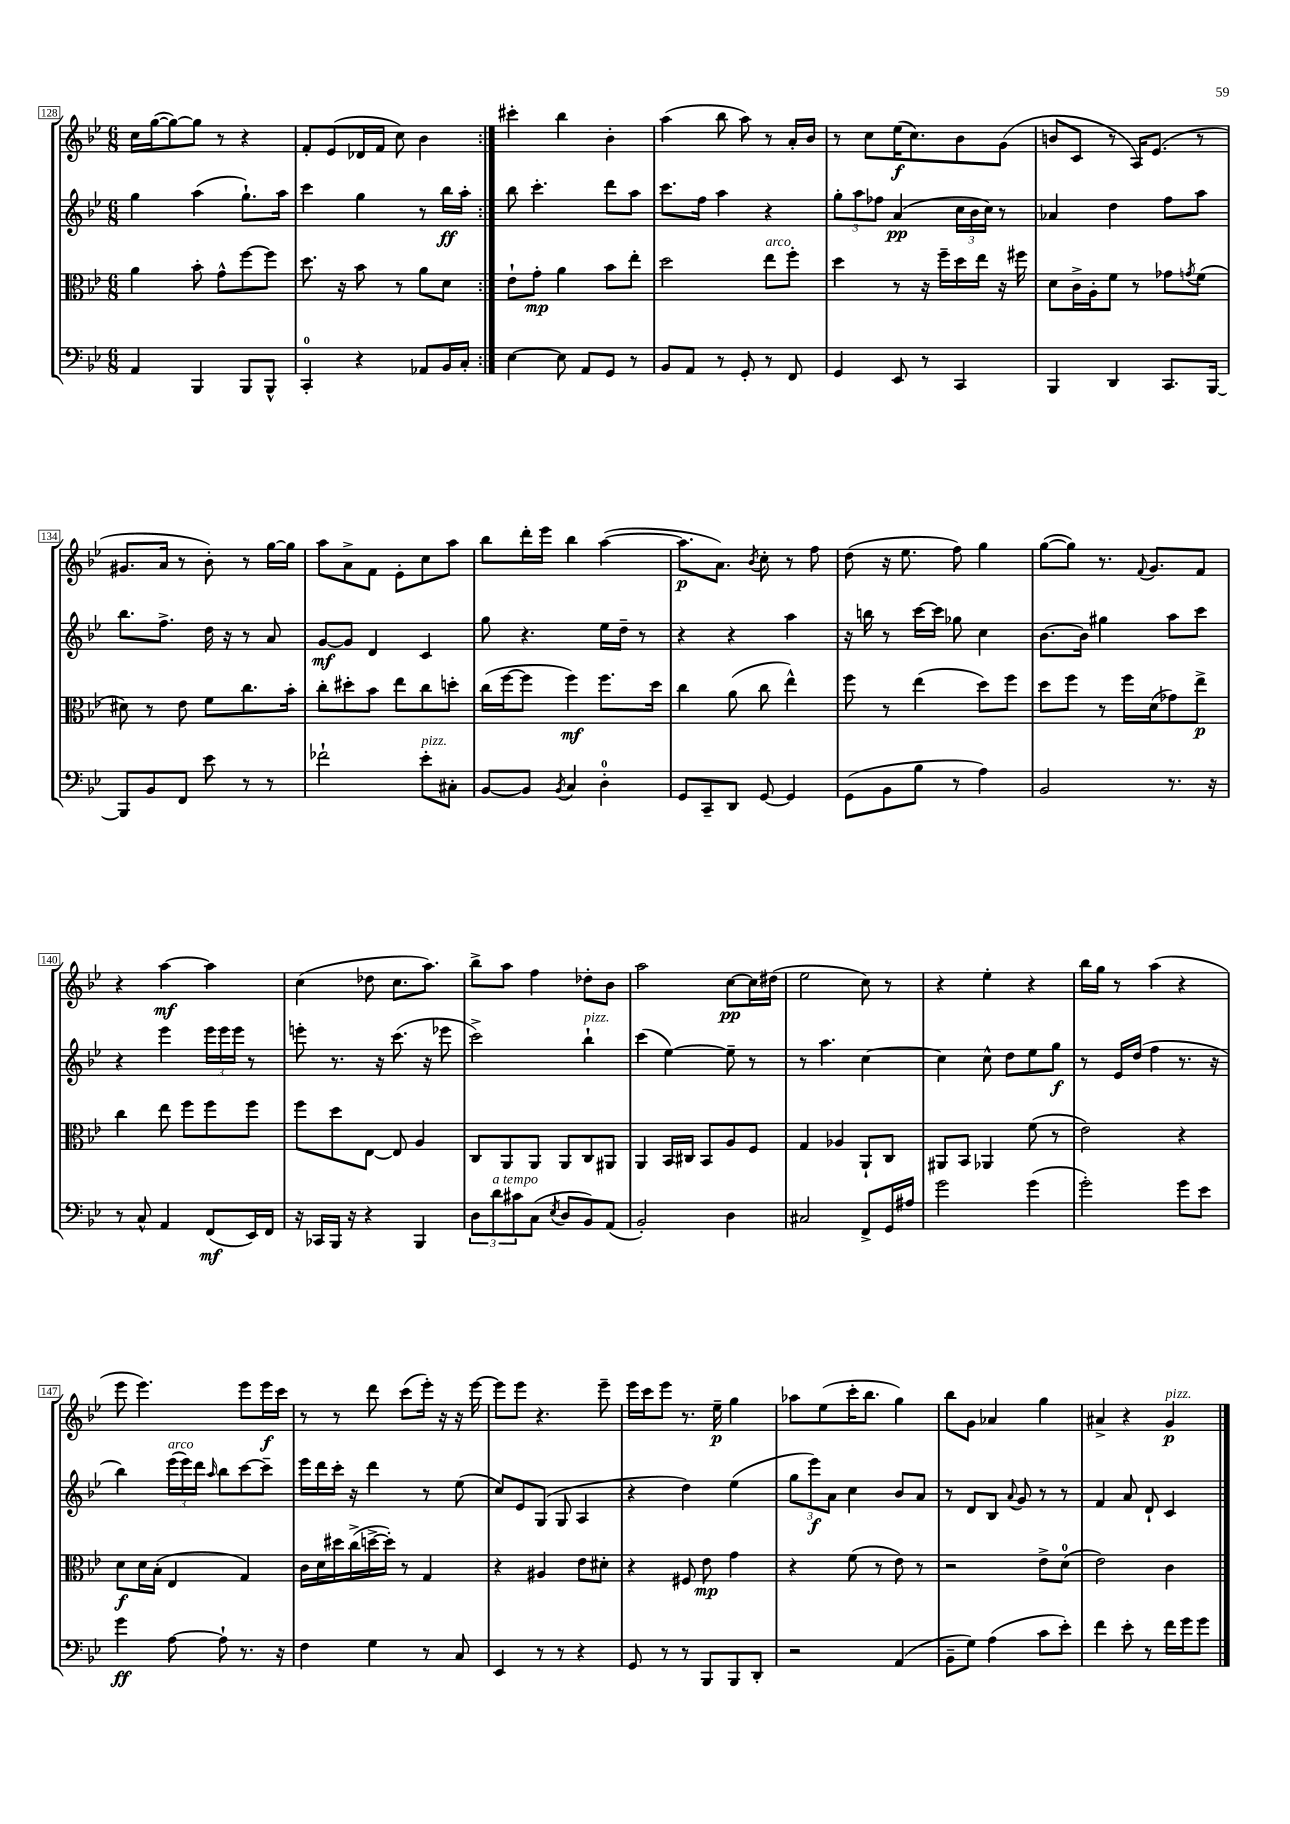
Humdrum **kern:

**kern	**kern	**kern	**kern
*staff4	*staff3	*staff2	*staff1
*clefF4	*clefC3	*clefG2	*clefG2
*k[b-e-]	*k[b-e-]	*k[b-e-]	*k[b-e-]
*M6/8	*M6/8	*M6/8	*M6/8
4AA/	4a\	4gg\	16cc\LL
.	.	.	([16gg\J
.	.	.	8gg\_)
4BBB-/	8b-'\	(4aa\	8gg\]J
.	8g^^\L	.	8r
8BBB-/L	[8ff\	8.gg`\L)	4r
8BBB-^^/J	8ff\]J	.	.
.	.	16aa\Jk	.
=	=	=	=
4CC'/	8.dd\	4ccc\	8f'/L
.	.	.	(8e-/
.	16r	.	.
4r	8b-\	4gg\	16d-/L
.	.	.	16f/JJ
.	8r	.	8cc\)
8AA-/L	8a\L	8r	4b-\
16BB-/L	8d\J	16bb-\LL	.
16C'/JJ	.	16aa'\JJ	.
=:|!	=:|!	=:|!	=:|!
[4E-\	8e-`\L	8bb-\	4ccc#'\
.	8g'\J	4.ccc'\	.
8E-\]	4a\	.	4bb-\
8AA/L	.	.	.
8GG/J	8b-\L	8ddd\L	4b-'\
8r	8ee-'\J	8aa\J	.
=	=	=	=
8BB-/L	2dd\	8.ccc\L	(4aa\
8AA/J	.	.	.
.	.	16ff\Jk	.
8r	.	4aa\	8bb-\
8GG'/	.	.	8aa\)
8r	8ee-\L	4r	8r
8FF/	8ff'\J	.	16a'/LL
.	.	.	16b-/JJ
=	=	=	=
4GG/	4dd\	12gg'\L	8r
.	.	12aa\	.
.	.	.	8cc\L
.	.	12ff-\J	.
8EE-/	8r	(4a/	(16ee-\K
.	.	.	8.cc\)
8r	16r	.	.
.	16ff~\LL	.	.
4CC/	16dd\	24cc\LL	8b-\
.	.	24b-\	.
.	16ee-\JJ	.	.
.	.	24cc\JJ)	.
.	16r	8r	(8g\J
.	16ff#\	.	.
=	=	=	=
4BBB-/	8d\L	4a-/	8b/L
.	16c^\L	.	8c/J
.	16A'\J	.	.
4DD/	8f\J	4dd\	8r
.	8r	.	16A/LK)
.	.	.	(8.e-/J
8.CC/L	8g-\L	8ff\L	.
.	8qg/	.	.
.	(8f\J	8aa\J	8r
[16BBB-/Jk	.	.	.
=	=	=	=
8BBB-/]L	8d#\)	8.bb-\L	8.g#/L
8BB-/	8r	.	.
.	.	8.ff^\J	16a/Jk
8FF/J	8e-\	.	8r
8e-\	8f\L	16dd\	8b-'\)
.	.	16r	.
8r	8.cc\	8r	8r
8r	.	8a/	[16gg\LL
.	16b-'\Jk	.	16gg\]JJ
=	=	=	=
2f-`\	8cc'\L	[8g/L	8aa\L
.	8dd#'\	8g/]J	8a^\
.	8b-\J	4d/	8f\J
.	8ee-\L	.	8e-'\L
8e-'\L	8cc\	4c/	8cc\
8C#'\J	8dd'\J	.	8aa\J
=	=	=	=
[8BB-/L	(16cc\LL	8gg\	8bb-\L
.	[16ff\J	.	.
8BB-/]J	8ff\]J	4.r	16ddd'\L
.	.	.	16eee-\JJ
8qBB-/	.	.	.
4C/	4ff\)	.	4bb-\
4D'\	8.ff\L	16ee-\LL	([4aa\
.	.	16dd~\JJ	.
.	.	8r	.
.	16dd\Jk	.	.
=	=	=	=
8GG/L	4cc\	4r	8.aa\]L
8CC~/	.	.	.
.	.	.	8.a\J)
8DD/J	(8a\	4r	.
.	.	.	8qb-/
[8GG/	8cc\	.	8cc'\
4GG/]	4ee-^^\)	4aa\	8r
.	.	.	8ff\
=	=	=	=
(8GG\L	8ff\	16r	(8dd\
.	.	16bb\	.
8BB-\	8r	8r	16r
.	.	.	8.ee-\
8B-\J	(4ee-\	[16ccc\LL	.
.	.	16ccc\]JJ	.
8r	.	8gg-\	8ff\)
4A\)	8dd\L)	4cc\	4gg\
.	8ff\J	.	.
=	=	=	=
2BB-/	8dd\L	[8.b-\L	([8gg\L
.	8ff\J	.	8gg\]J)
.	.	16b-\]Jk	.
.	8r	4gg#\	8.r
.	16ff\LL	.	.
.	.	.	8qqf/
.	(16d\J	.	8.g/L
8.r	8g-\)	8aa\L	.
.	8ee-^\J	8ccc\J	8f/J
16r	.	.	.
=	=	=	=
8r	4cc\	4r	4r
8C^^/	.	.	.
4AA/	8ee-\	4eee-\	[4aa\
.	8ff\L	.	.
(8FF/L	8ff\	24eee-\LL	4aa\]
.	.	24eee-\	.
.	.	24eee-\JJ	.
16EE-/L)	8ff\J	8r	.
16FF/JJ	.	.	.
=	=	=	=
16r	8ff\L	8eee'\	(4cc\
16CC-/LL	.	.	.
16BBB-/JJ	8dd\	8.r	.
16r	.	.	.
4r	[8E-\J	.	8dd-\
.	.	16r	.
.	8E-/]	(8.ccc\	8.cc\L
4BBB-/	4A/	.	.
.	.	16r	8.aa\J)
.	.	8eee-\	.
=	=	=	=
12D\L	8C/L	2ccc^\)	8bb-^\L
12d\	.	.	.
.	8AA/	.	8aa\J
12c#\	.	.	.
(8C\J	8AA/J	.	4ff\
8qE-/	.	.	.
8D/L	8AA/L	.	.
8BB-/)	8C/	4bb-`\	8dd-'\L
(8AA/J	8AA#/J	.	8b-\J
=	=	=	=
2BB-'/)	4AA/	(4ccc\	2aa\
.	16BB-/LL	[4ee-\)	.
.	16C#/JJ	.	.
.	8BB-/L	.	.
4D\	8A/	8ee-~\]	[8cc\L
.	8F/J	8r	16cc\]L
.	.	.	(16dd#\JJ
=	=	=	=
2C#/	4G/	8r	2ee-\
.	.	4.aa\	.
.	4A-/	.	.
8FF^/L	8AA`/L	[4cc\	8cc\)
16GG/L	8C/J	.	8r
16A#/JJ	.	.	.
=	=	=	=
2g\	8AA#/L	4cc\]	4r
.	8BB-/J	.	.
.	4AA-/	8cc^^\	4ee-'\
.	.	8dd\L	.
(4g\	(8f\	8ee-\	4r
.	8r	8gg\J	.
=	=	=	=
2g'\)	2e-\)	8r	16bb-\LL
.	.	.	16gg\JJ
.	.	16e-/LL	8r
.	.	(16dd/JJ	.
.	.	4ff\	(4aa\
8g\L	4r	8.r	4r
8e-\J	.	.	.
.	.	16r	.
=	=	=	=
4g\	8d\L	4bb-\)	8eee-\
.	16d\L	.	4.eee-\)
.	(16B-'\JJ	.	.
[8A\	4E-/	(24eee-\LL	.
.	.	24eee-\)	.
.	.	24ddd\JJ	.
.	.	16qqaa/	.
8A`\]	.	8bb-\L	.
8.r	4G/)	[8ccc\	8eee-\L
.	.	8ccc~\]J	16eee-\L
16r	.	.	16ccc\JJ
=	=	=	=
4F\	16c\LL	16eee-\LL	8r
.	16d\	16ddd\	.
.	16dd#\	16ccc'\JJ	8r
.	(16cc^\	16r	.
4G\	[16dd^\	4ddd\	8ddd\
.	16dd'\]JJ)	.	.
.	8r	.	(8ccc\L
8r	4G/	8r	16eee-'\Jk)
.	.	.	16r
8C/	.	(8ee-\	16r
.	.	.	[16eee-\
=	=	=	=
4EE-/	4r	8cc/L)	8eee-\]L
.	.	8e-/	8eee-\J
8r	4A#/	(8G/J	4.r
8r	.	8G/	.
4r	8e-\L	4A/	.
.	8d#'\J	.	8eee-~\
=	=	=	=
8GG/	4r	4r	16eee-\LL
.	.	.	16ccc\J
8r	.	.	8eee-\J
8r	8F#/	4dd\)	8.r
8BBB-/L	8e-\	.	.
.	.	.	16ee-~\
8BBB-/	4g\	(4ee-\	4gg\
8DD'/J	.	.	.
=	=	=	=
2r	4r	12gg\L	8aa-\L
.	.	12eee-\)	.
.	.	.	(8ee-\
.	.	12a\J	.
.	(8f\	4cc\	16ccc'\K
.	.	.	8.bb-\J
.	8r	.	.
(4AA/	8e-\)	8b-/L	4gg\)
.	8r	8a/J	.
=	=	=	=
8BB-~\L	2r	8r	8bb-\L
8G\J)	.	8d/L	8g\J
(4A\	.	8B-/J	4a-/
.	.	8qqa/	.
.	.	8g/	.
8c\L	8e-^\L	8r	4gg\
8e-'\J)	(8d\J	8r	.
=	=	=	=
4f\	2e-\)	4f/	4a#^/
8e-'\	.	8a/	4r
8r	.	8d`/	.
16f\LL	4c\	4c/	4g/
16g\J	.	.	.
8g\J	.	.	.
==	==	==	==
*-	*-	*-	*-
